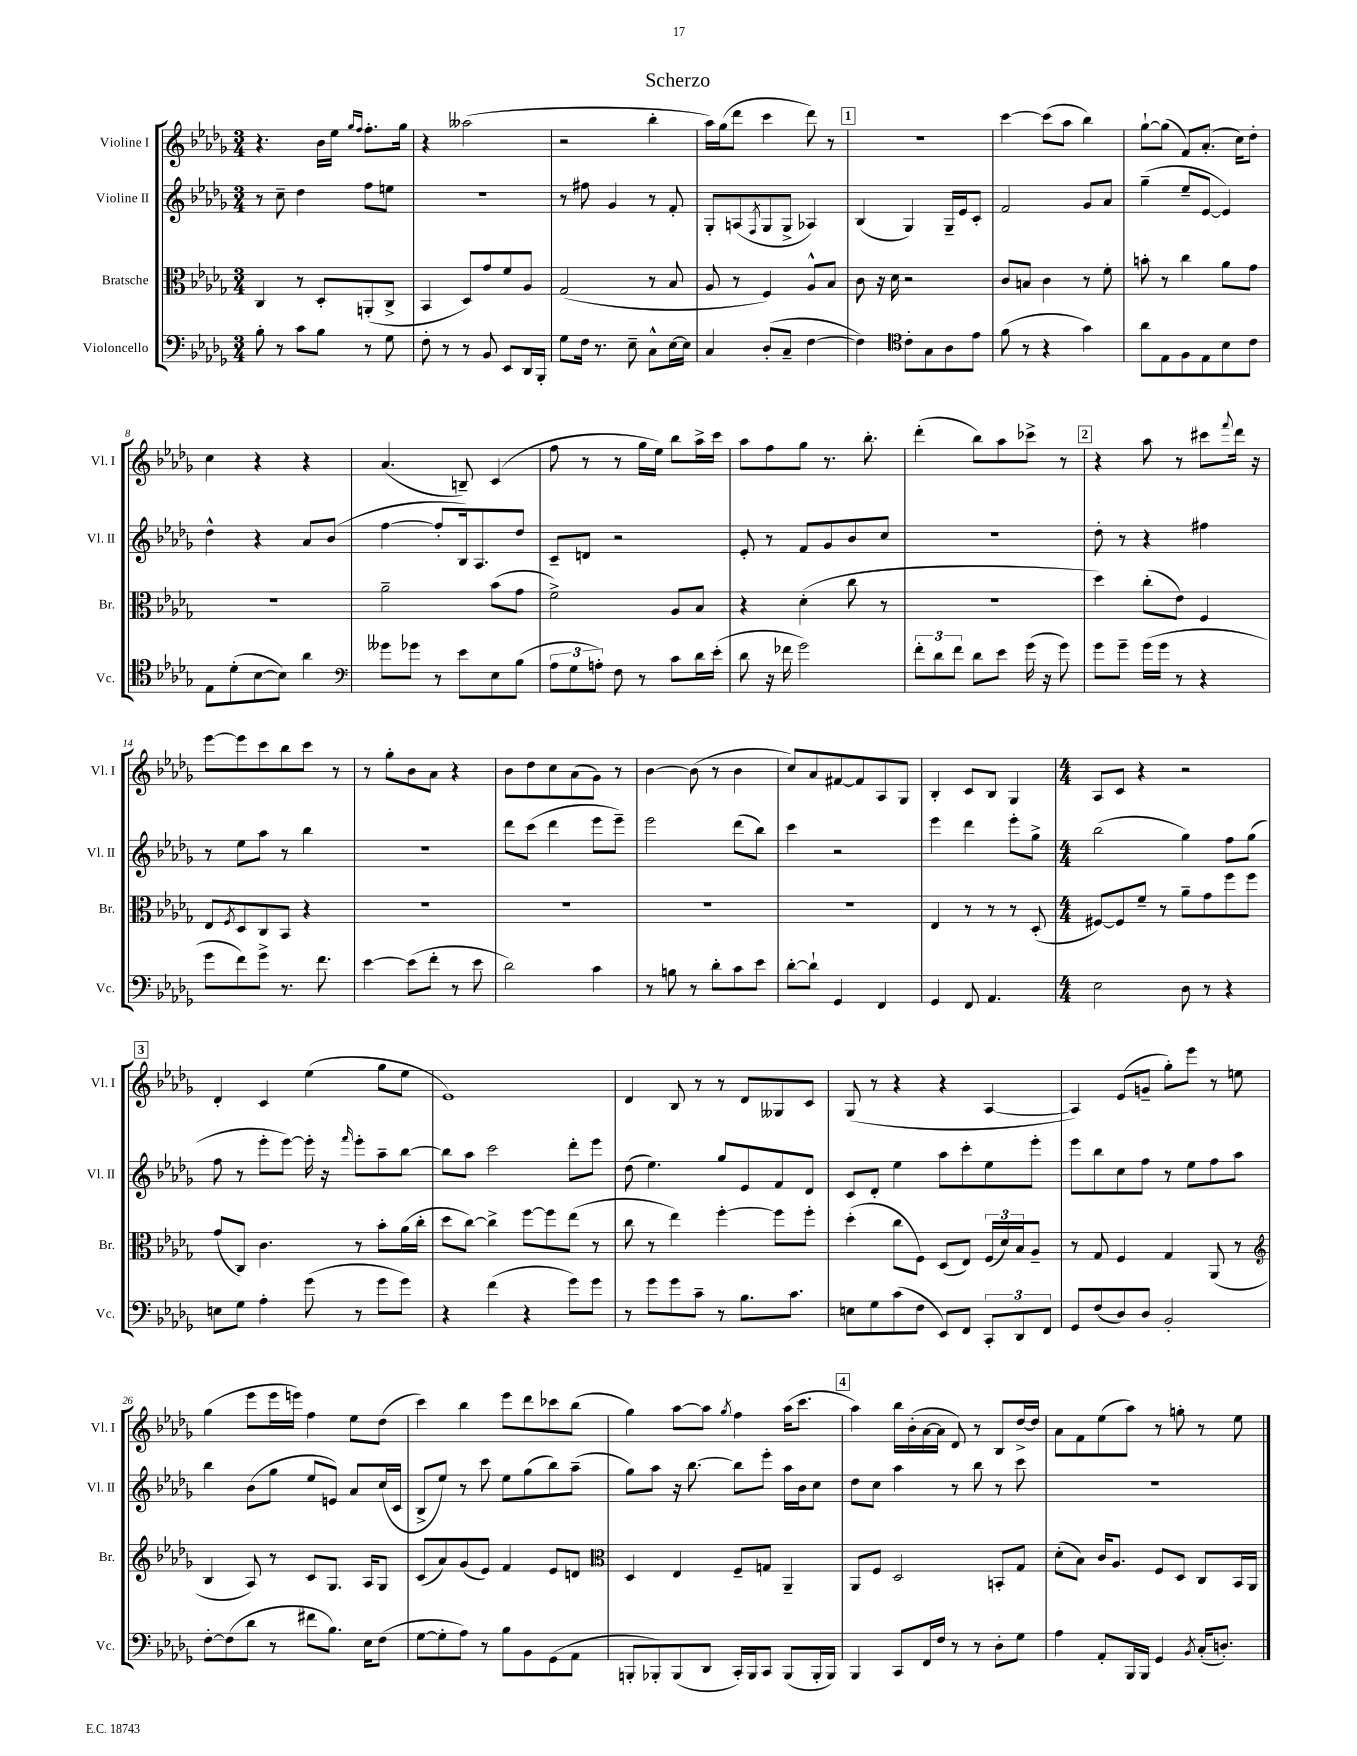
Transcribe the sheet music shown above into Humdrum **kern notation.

**kern	**kern	**kern	**kern
*staff4	*staff3	*staff2	*staff1
*clefF4	*clefC3	*clefG2	*clefG2
*k[b-e-a-d-g-]	*k[b-e-a-d-g-]	*k[b-e-a-d-g-]	*k[b-e-a-d-g-]
*M3/4	*M3/4	*M3/4	*M3/4
8B-'	4C	8r	4.r
8r	.	8cc~	.
8c	8r	4dd-	.
8B-	8D-'	.	16b-
.	.	.	16ee-
.	.	.	16qqgg-
.	.	.	16qqff
8r	(8AA'	8ff	8.ff'
8G-	8C^	8ee	.
.	.	.	16gg-
=	=	=	=
8F'	4BB-	2.r	4r
8r	.	.	.
8r	8D-)	.	(2aa--
8BB-	8g-	.	.
8EE-	8f	.	.
16DD-	8A-	.	.
16BBB-'	.	.	.
=	=	=	=
8G-	(2G-	8r	2r
16F	.	8ff#	.
8.r	.	.	.
.	.	4g-	.
8E-~	.	.	.
8C^^	8r	8r	4bb-'
[16E-	8B-	8f'	.
16E-]	.	.	.
=	=	=	=
4C	8A-	8G-'	16aa-)
.	.	.	(16gg-
.	8r	(8A	8ddd-
.	.	8qF	.
(8D-'	4F)	8G-	4ccc
8C~	.	8G-^	.
[4F	8A-^^	4A-)	8ddd-)
.	8B-	.	8r
=	=	=	=
4F])	8c	(4B-	2.r
.	16r	.	.
.	16d-	.	.
*clefC4	*	*	*
8c'	2r	4G-)	.
8G-	.	.	.
8A-	.	16G-~	.
.	.	16e-	.
8e-	.	8c'	.
=	=	=	=
(8f	8c	2f	[4ccc
8r	8B	.	.
4r	4c	.	(8ccc]
.	.	.	8aa-
4g-)	8r	8g-	4bb-)
.	8f'	8a-	.
=	=	=	=
8a-	8b'	(4gg-~	[8gg-`
8E-	8r	.	(8gg-]
8F	4cc	8ee-~	8f)
8E-	.	[8e-	(8.a-'
8B-	8a-	4e-])	.
.	.	.	16cc)
8c	8g-	.	8dd-'
=	=	=	=
8E-	2.r	4dd-^^	4cc
(8d-'	.	.	.
[8B-	.	4r	4r
8B-])	.	.	.
4a-	.	8a-	4r
.	.	(8b-	.
=	=	=	=
*clefF4	*	*	*
8g--	2a-~	[4ff	(4.a-
8g-	.	.	.
8r	.	8ff']	.
8e-	.	16B-)	8B~)
.	.	8.A-	.
8E-	(8b-	.	(4c
(8B-	8g-	8dd-	.
=	=	=	=
12A-	2f^)	8c~	8ff
12G-	.	.	.
.	.	8d	8r
12A')	.	.	.
8F	.	2r	8r
8r	.	.	16gg-
.	.	.	16ee-)
8c	8A-	.	8bb-
16d-	8B-	.	16aa-^
(16e-'	.	.	16ccc
=	=	=	=
8d-	4r	8e-'	8aa-
16r	.	8r	8ff
16f-	.	.	.
2g-)	(4d-'	8f	8gg-
.	.	8g-	8.r
.	8cc	8b-	.
.	.	.	8.bb-'
.	8r	8cc	.
=	=	=	=
12f'	2.r	2.r	(4ddd-'
12d-	.	.	.
12f	.	.	.
8d-	.	.	8bb-)
8e-	.	.	8aa-
(16g-	.	.	8ccc-^
16r	.	.	.
8g-)	.	.	8r
=	=	=	=
8g-	4dd-)	8dd-'	4r
8g-~	.	8r	.
(16g-	(8cc'	4r	8aa-
16g-	.	.	.
8r	8e-)	.	8r
4r	4F	4ff#	8ccc#
.	.	.	8qqfff
.	.	.	16ddd-
.	.	.	16r
=	=	=	=
8g-	8E-	8r	[8eee-
.	8qF	.	.
8f)	8D-	8ee-	8eee-]
8g-^	8C	8aa-	8ccc
8.r	8BB-	8r	8bb-
.	4r	4bb-	8ccc
8.f	.	.	.
.	.	.	8r
=	=	=	=
[4e-	2.r	2.r	8r
.	.	.	8gg-'
(8e-]	.	.	8b-
8f'	.	.	8a-
8r	.	.	4r
8e-	.	.	.
=	=	=	=
2d-)	2.r	8ddd-	8b-
.	.	(8ccc	8dd-
.	.	4ddd-	8cc
.	.	.	(8a-
4c	.	8eee-	8g-)
.	.	8eee-~)	8r
=	=	=	=
8r	2.r	2eee-	[4b-
8B	.	.	.
8r	.	.	(8b-]
8d-'	.	.	8r
8c	.	(8ddd-	4b-
8e-	.	8bb-)	.
=	=	=	=
[8d-'	2.r	4ccc	8cc)
8d-`]	.	.	8a-
4GG-	.	2r	[8f#
.	.	.	8f#]
4FF	.	.	8A-
.	.	.	8G-
=	=	=	=
4GG-	4E-	4eee-	4B-'
8FF	8r	4ddd-	8c
4.AA-	8r	.	8B-
.	8r	8eee-'	4G-
.	(8D-'	8gg-^	.
=	=	=	=
*M4/4	*M4/4	*M4/4	*M4/4
2E-	[8F#)	(2bb-	8A-
.	8F#]	.	8c
.	8f~	.	4r
.	8r	.	.
8D-	8a-~	4gg-)	2r
8r	8g-	.	.
4r	8ff	8ff	.
.	8ff	(8gg-	.
=	=	=	=
8E	(8g-	8ff	4d-'
8G-	8C)	8r	.
4A-'	4.c	8eee-'	4c
.	.	[8eee-)	.
(8g-	.	16eee-']	(4ee-
.	.	16r	.
.	.	16qqfff	.
8r	8r	8eee-'	.
8g-	8b-'	8aa-~	8gg-
8g-)	(16a-	[8bb-	8ee-
.	16cc'	.	.
=	=	=	=
4r	8dd-	8bb-]	1e-)
.	[8cc)	8aa-	.
(4f	4cc^]	2ccc	.
4r	[8ff	.	.
.	8ff]	.	.
8g-)	(8ee-	8ddd-'	.
8g-	8r	8eee-	.
=	=	=	=
8r	8cc	(8dd-	4d-
8g-	8r	4.ee-)	.
8g-	4ee-)	.	8B-
8c~	.	.	8r
8r	[4ff'	8gg-	8r
8.B-	.	8e-	8d-
.	8ff]	8f	8G--
8.c	.	.	.
.	8ff'	8d-	8c
=	=	=	=
8E	(4dd-'	8c	(8G-
8G-	.	8d-'	8r
(8c	8cc	4ee-	4r
8F	8F)	.	.
8EE-)	(8D-	8aa-	4r
8FF	8E-)	8ccc'	.
12CC'	(24F	8ee-	[4A-
.	24d-)	.	.
12DD-	24B-	.	.
.	8A-~	8eee-'	.
12FF	.	.	.
=	=	=	=
8GG-	8r	8eee-	4A-])
(8F	8G-	8bb-	.
8D-)	4F	8cc	(8e-
8D-	.	8ff	8g~
2BB-'	4G-	8r	8gg-')
.	.	8ee-	8eee-
.	(8AA-	8ff	8r
.	8r	8aa-	8ee
=	=	=	=
*	*clefG2	*	*
[8F'	4B-	4bb-	(4gg-
(8F]	.	.	.
8d-	8A-)	(8b-	8eee-
8r	8r	8gg-	16eee-
.	.	.	16eee)
8f#	8c	8ee-	4ff
8.B-)	8.G-	8e)	.
.	.	8a-	8ee-
16E-	16A-	.	.
(8F	8G-	(16cc	(8dd-
.	.	16c	.
=	=	=	=
[8G-	(8c	8B-^	4ccc)
8G-']	8a-)	8ee-)	.
8A-)	(8g-	8r	4bb-
8r	8e-)	8ccc	.
8B-	4f	8ee-	8eee-
8BB-	.	(8gg-	8ddd-
(8GG-	8e-	8bb-)	8ccc-
8AA-	8d	(8aa-~	(8bb-
=	=	=	=
*	*clefC3	*	*
8BBB'	4D-	8gg-)	4gg-)
8BBB-')	.	8aa-	.
(8BBB-	4E-	16r	[8aa-
.	.	[8.bb-	.
8DD-	.	.	8aa-]
.	.	.	8qgg-
16CC')	8F~	8bb-]	4ff
16BBB-	.	.	.
8CC	8G	8eee-'	.
(8BBB-	4AA-~	16aa-	(16aa-
.	.	16b-	8.ccc
16BBB-'	.	8cc	.
16BBB-)	.	.	.
=	=	=	=
4BBB-	8AA-	8dd-	4aa-)
.	8F	8cc	.
8CC	2D-	4aa-	16bb-
.	.	.	(16b-'
16FF	.	.	[16a-
16F	.	.	16a-]
8r	.	8r	8d-)
8r	.	8bb-	8r
8D-'	8BB'	8r	8B-
8G-	8G-	8ccc	[16dd-^
.	.	.	16dd-]
=	=	=	=
4A-	(8d-'	1r	8a-
.	8B-)	.	8f
8AA-'	16c	.	(8ee-
.	8.A-	.	.
16BBB-	.	.	8aa-)
16BBB-	.	.	.
4GG-	8F	.	8r
.	8D-	.	8gg'
8qBB-	.	.	.
(16C'	8C	.	8r
8.D')	.	.	.
.	16BB-	.	8ee-
.	16AA-	.	.
==	==	==	==
*-	*-	*-	*-
